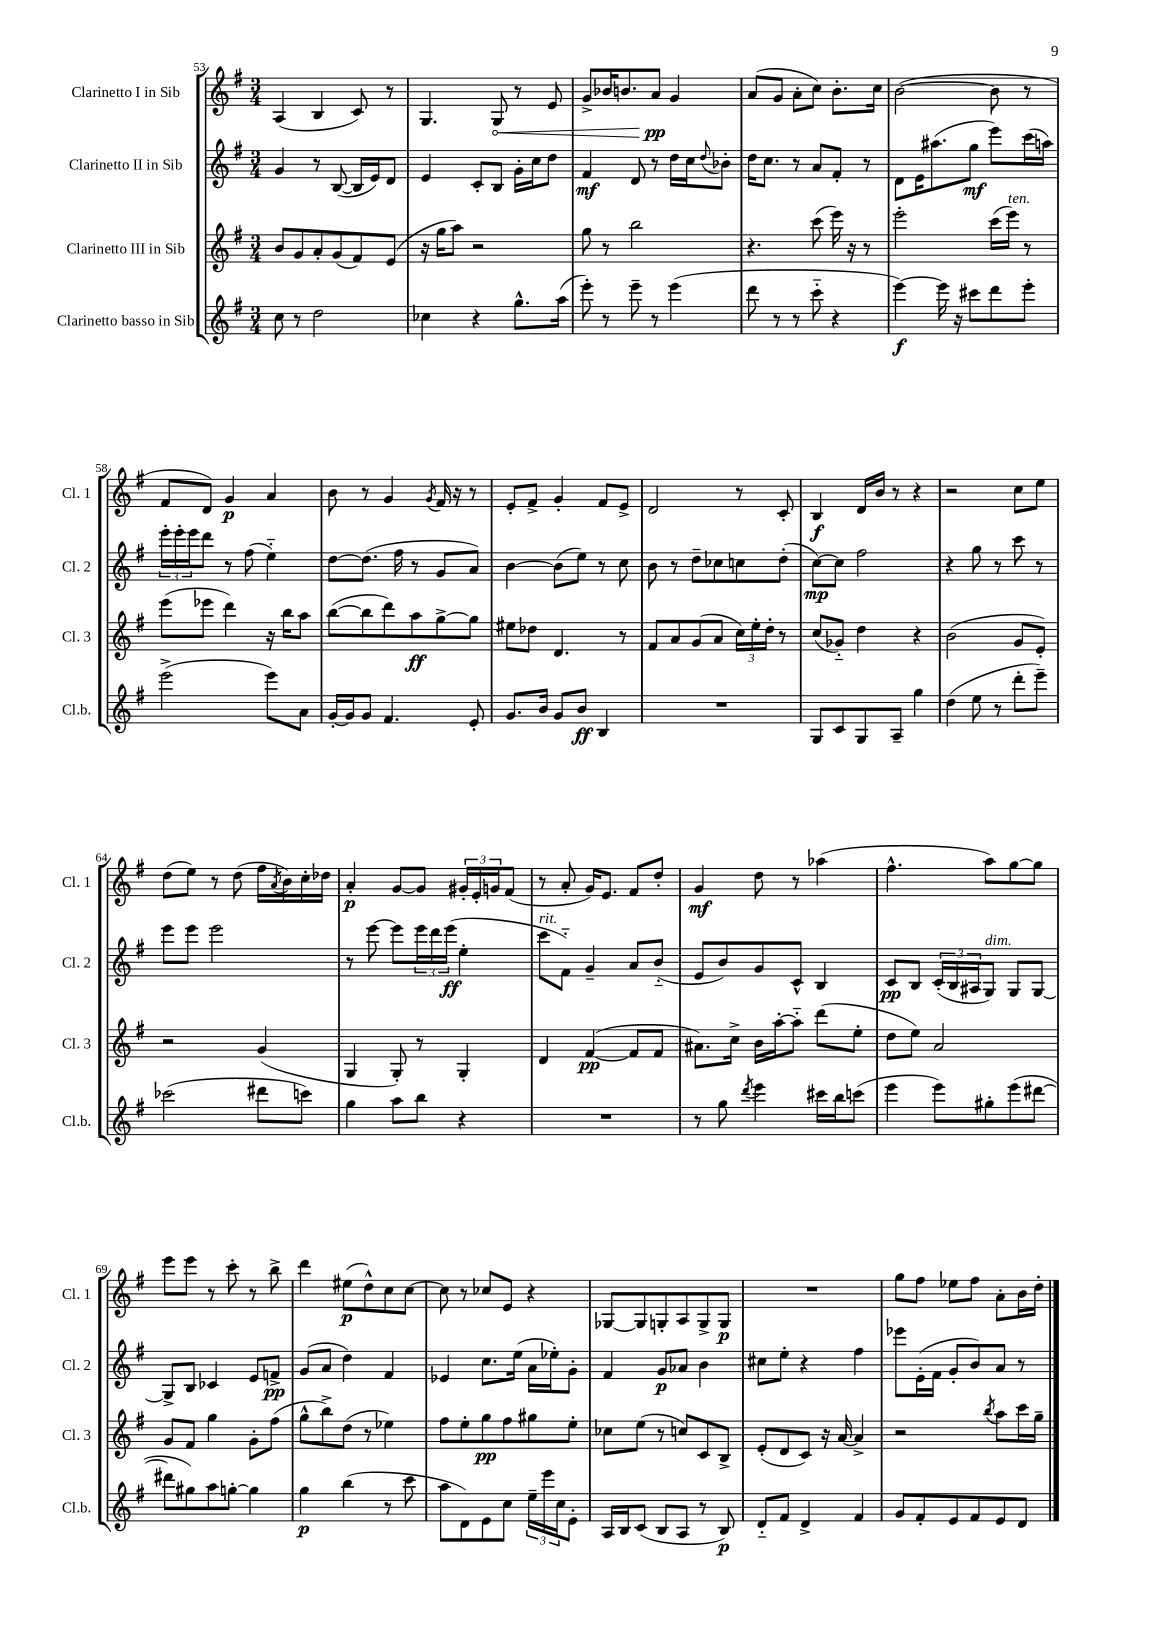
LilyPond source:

<<
\new StaffGroup <<
\new Staff = "s0" \with { instrumentName = "Clarinetto I in Sib" shortInstrumentName = "Cl. 1" } {
    \clef treble \key g \major \numericTimeSignature \time 3/4
    a4( b4 c'8) r8 |
    g4. \once \override Hairpin.circled-tip = ##t g8\< r8 e'8 |
    g'8-> bes'16 b'8. a'8\pp\! g'4 |
    a'8( g'8 a'8-. c''8) b'8.-. c''16 |
    b'2~( b'8 r8 |
    fis'8 d'8) g'4\p a'4 |
    b'8 r8 g'4 \acciaccatura { g'8 } fis'16 r16 r8 |
    e'8-. fis'8-> g'4-. fis'8 e'8-> |
    d'2 r8 c'8-. |
    b4\f d'16 b'16 r8 r4 |
    r2 c''8 e''8 |
    d''8( e''8) r8 d''8( fis''16 \acciaccatura { a'8 } b'16) c''16-. des''16 |
    a'4-.\p g'8~ g'8 \tuplet 3/2 { gis'16-. e'16-. g'16 } fis'8( |
    r8 a'8-. g'16) e'8. fis'8 d''8-. |
    g'4\mf d''8 r8 aes''4( |
    fis''4.-^ a''8) g''8~ g''8 |
    e'''8 e'''8 r8 c'''8-. r8 b''8-> |
    d'''4 eis''8\p( d''8-^) c''8 c''8~ |
    c''8 r8 ces''8 e'8 r4 |
    ges8~ ges8 g8-. a8 g8-> g8\p |
    R2. |
    g''8 fis''8 ees''8 fis''8 a'8-. b'16 d''16-. \bar "|." |
}
\new Staff = "s1" \with { instrumentName = "Clarinetto II in Sib" shortInstrumentName = "Cl. 2" } {
    \clef treble \key g \major \numericTimeSignature \time 3/4
    g'4 r8 b8~( b16 e'16) d'8 |
    e'4 c'8-. b8 g'16-. c''16 d''8 |
    fis'4\mf d'8 r8 d''16 c''16 \appoggiatura { d''8 } bes'8-. |
    d''16 c''8. r8 a'8 fis'8-. r8 |
    d'8 e'16 ais''8.( g''8\mf e'''8) c'''16( a''16) |
    \tuplet 3/2 { e'''16-. e'''16-. e'''16 } d'''8 r8 fis''8( e''4-_) |
    d''8~ d''8.( fis''16 r8 g'8 a'8) |
    b'4~ b'8( e''8) r8 c''8 |
    b'8 r8 d''8-- ces''8 c''8 d''8-.( |
    c''8~\mp) c''8 fis''2 |
    r4 g''8 r8 c'''8 r8 |
    e'''8 e'''8 e'''2 |
    r8 e'''8~ e'''8 \tuplet 3/2 { e'''16 d'''16 e'''16\ff( } e''4-. |
    c'''8^\markup { \italic "rit." } fis'8-_) g'4-- a'8 b'8-_( |
    e'8 b'8) g'8 c'8-^ b4 |
    c'8\pp b8 \tuplet 3/2 { c'16-.( b16 ais16 } g8^\markup { \italic "dim." }) g8 g8~ |
    g8-> b8 ces'4 e'8 f'8->\pp |
    g'8( a'8 d''4) fis'4 |
    ees'4 c''8. e''16( a'16 ees''16-.) g'8-. |
    fis'4 g'8\p aes'8 b'4 |
    cis''8 e''8-. r4 fis''4 |
    ees'''8 e'16-.( fis'16 g'8-. b'8) a'8 r8 \bar "|." |
}
\new Staff = "s2" \with { instrumentName = "Clarinetto III in Sib" shortInstrumentName = "Cl. 3" } {
    \clef treble \key g \major \numericTimeSignature \time 3/4
    b'8 g'8 a'8-. g'8( fis'8) e'8( |
    r16 g''16 a''8) r2 |
    g''8 r8 b''2 |
    r4. c'''8( e'''16) r16 r8 |
    e'''2-. c'''16( e'''16^\markup { \italic "ten." }) r8 |
    e'''8( ees'''8 d'''4) r16 b''16 a''8 |
    b''8~( b''8 d'''8) a''8\ff g''8~-> g''8 |
    eis''8 des''8 d'4. r8 |
    fis'8 a'8 g'8( a'8 \tuplet 3/2 { c''16) e''16-. d''16-. } r8 |
    c''8( ges'8-_) d''4 r4 |
    b'2( g'8 e'8-.) |
    r2 g'4( |
    g4 g8-.) r8 g4-. |
    d'4 fis'4~\pp( fis'8 fis'8 |
    ais'8.) c''16-> b'16 a''16~-. a''8-_ d'''8( e''8-. |
    d''8 e''8) a'2 |
    g'8 fis'8 g''4 g'8-. fis''8( |
    g''8-^ b''8->) d''8( r8 ees''4) |
    fis''8 e''8-. g''8\pp fis''8 gis''8 e''8-. |
    ces''8 e''8( r8 c''8) c'8 b8-> |
    e'8-.( d'8 c'8) r16 a'16~ a'4-> |
    r2 \acciaccatura { b''8 } a''8 c'''16 g''16-- \bar "|." |
}
\new Staff = "s3" \with { instrumentName = "Clarinetto basso in Sib" shortInstrumentName = "Cl.b." } {
    \clef treble \key g \major \numericTimeSignature \time 3/4
    c''8 r8 d''2 |
    ces''4 r4 g''8.-^ a''16( |
    e'''8-.) r8 e'''8-- r8 e'''4( |
    d'''8 r8 r8 c'''8-_ r4 |
    e'''4~\f) e'''16 r16 cis'''8 d'''8 e'''8-. |
    e'''2->( e'''8) a'8 |
    g'16~-. g'16 g'8 fis'4. e'8-. |
    g'8. b'16 g'8 b'8\ff b4 |
    R2. |
    g8 c'8 g8 a8-- g''4 |
    d''4( e''8 r8 d'''8-. e'''8--) |
    ces'''2( dis'''8 c'''8) |
    g''4 a''8 b''8 r4 |
    R2. |
    r8 g''8 \acciaccatura { d'''8 } e'''4 cis'''16 b''16 c'''8( |
    e'''4 e'''8) gis''8-. e'''8( dis'''8~ |
    dis'''8 gis''8) a''8 g''8~-. g''4 |
    g''4\p b''4( r8 c'''8 |
    a''8 d'8) e'8 c''8 \tuplet 3/2 { e''16-- e'''16 c''16 } e'8-. |
    a16 b16 c'8( b8 a8 r8 b8\p) |
    d'8-_ fis'8 d'4-> fis'4 |
    g'8 fis'8-. e'8 fis'8 e'8 d'8 \bar "|." |
}
>>
>>
\layout { \context { \Score currentBarNumber = #53 } }
